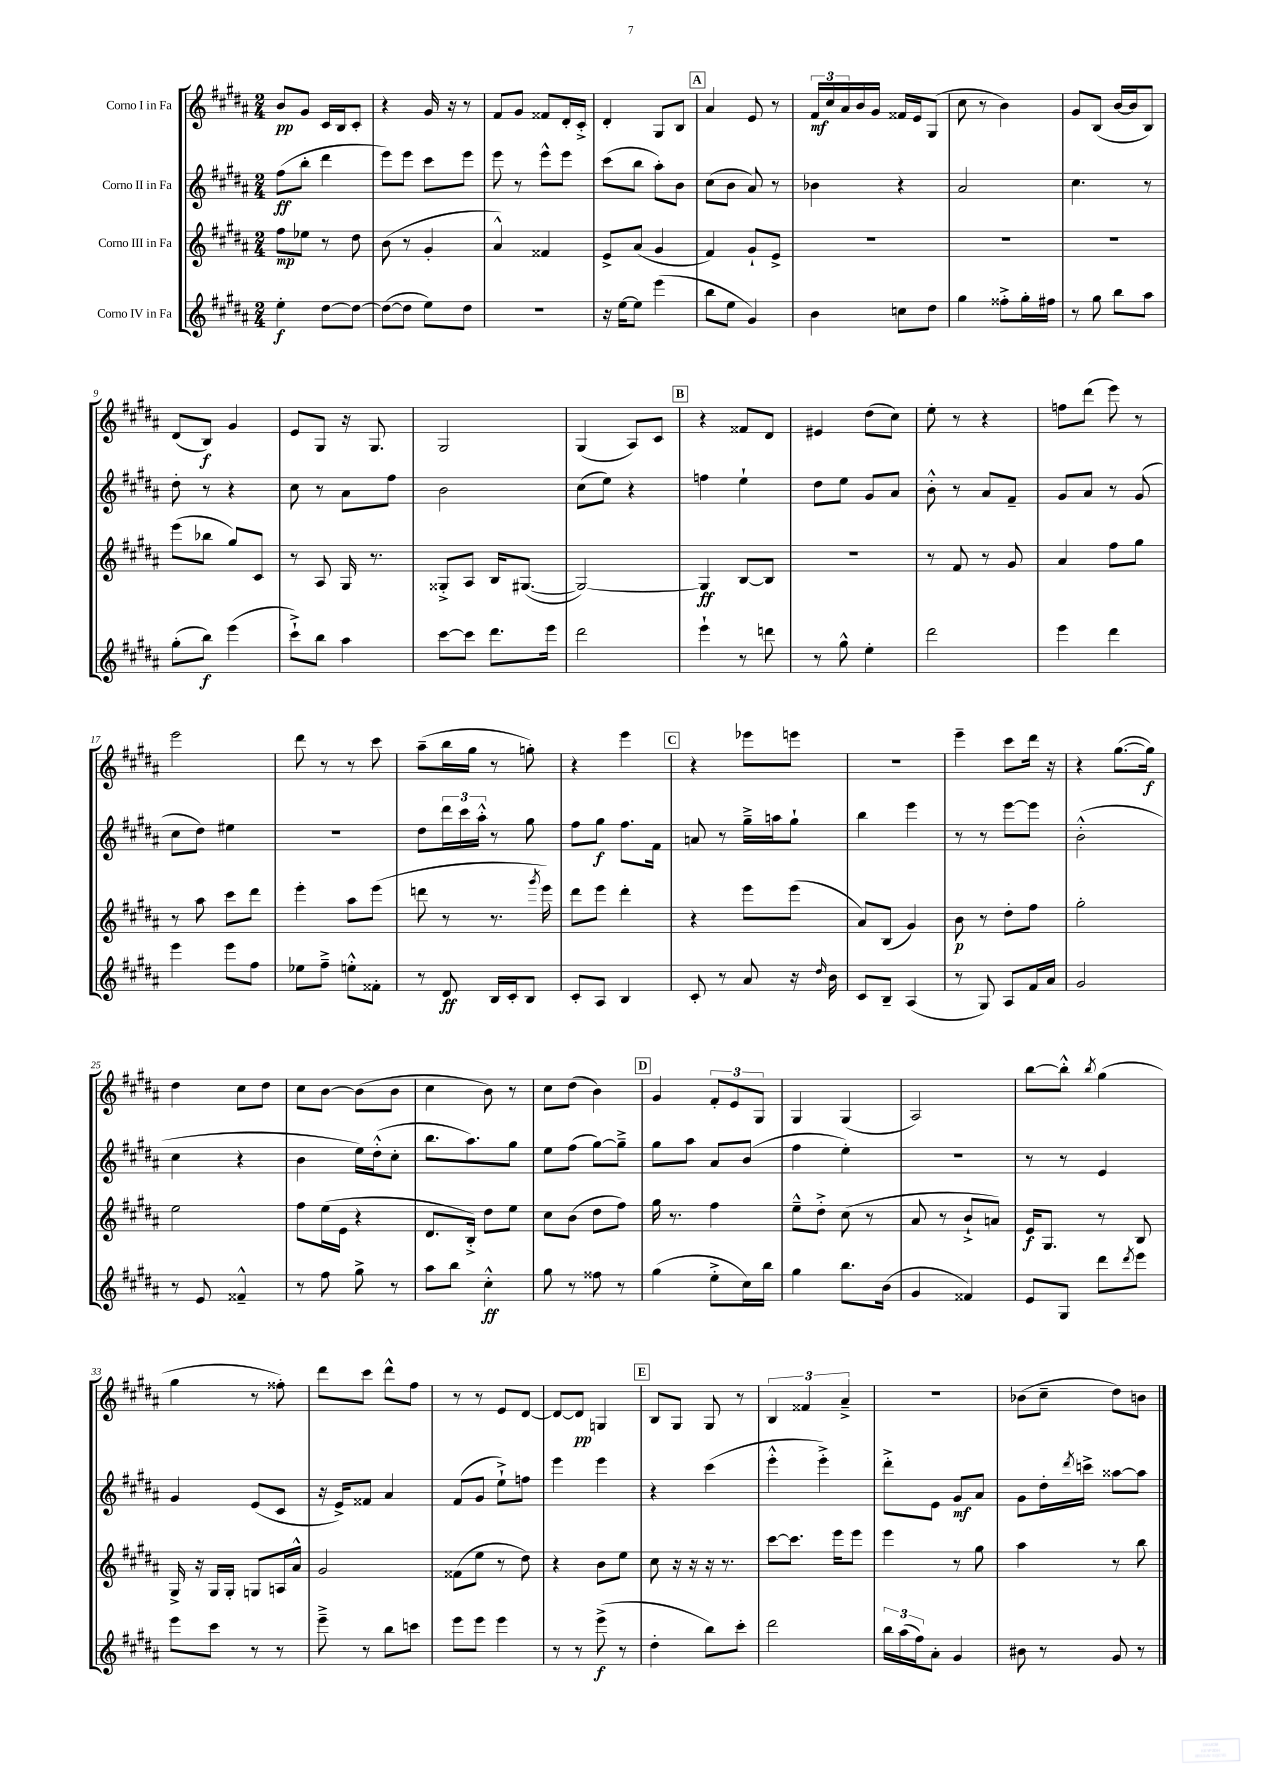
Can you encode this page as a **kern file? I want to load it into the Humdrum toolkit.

**kern	**kern	**kern	**kern
*staff4	*staff3	*staff2	*staff1
*clefG2	*clefG2	*clefG2	*clefG2
*k[f#c#g#d#a#]	*k[f#c#g#d#a#]	*k[f#c#g#d#a#]	*k[f#c#g#d#a#]
*M2/4	*M2/4	*M2/4	*M2/4
4ee'	8ff#	(8ff#	8b
.	8ee-	8bb'	8g#
[8dd#	8r	4ddd#	16c#
.	.	.	16B
8dd#_	8dd#	.	8c#'
=	=	=	=
(8dd#_	(8b	8eee)	4r
8dd#]	8r	8eee	.
8ee)	4g#'	8ccc#	16g#
.	.	.	16r
8dd#	.	8eee	8r
=	=	=	=
2r	4a#^^)	8eee	8f#
.	.	8r	8g#
.	4f##	8eee^^	8f##
.	.	8eee	16d#'
.	.	.	16c#'^
=	=	=	=
16r	8e^	(8ccc#	4d#'
[16ee	.	.	.
8ee]	(8a#	8bb	.
(4eee	4g#	8aa#')	8G#
.	.	8b	8B
=	=	=	=
8bb	4f#)	(8cc#	4a#
8ee	.	8b	.
4g#)	8g#`	8a#)	8e
.	8e^	8r	8r
=	=	=	=
4b	2r	4b-	24f#
.	.	.	24cc#
.	.	.	24a#
.	.	.	16b
.	.	.	16g#
8cc	.	4r	16f##
.	.	.	16e
8dd#	.	.	(8G#
=	=	=	=
4gg#	2r	2a#	8cc#
.	.	.	8r
8ff##'^	.	.	4b)
16gg#'	.	.	.
16ff#	.	.	.
=	=	=	=
8r	2r	4.cc#	8g#
8gg#	.	.	(8B
8bb	.	.	[16b
.	.	.	16b]
8aa#	.	8r	8B)
=	=	=	=
(8gg#'	(8eee	8dd#'	(8d#
8bb)	8bb-	8r	8B)
(4eee	8gg#)	4r	4g#
.	8c#	.	.
=	=	=	=
8ccc#`^)	8r	8cc#	8e
8bb	8A#	8r	8G#
4aa#	16G#	8a#	16r
.	8.r	.	8.G#
.	.	8ff#	.
=	=	=	=
[8ccc#	8G##'^	2b	2G#
8ccc#]	8A#	.	.
8.ddd#	16B	.	.
.	([8.G#	.	.
16eee	.	.	.
=	=	=	=
2ddd#	2G#_)	(8cc#	(4G#
.	.	8ee)	.
.	.	4r	8A#)
.	.	.	8c#
=	=	=	=
4eee`	4G#]	4ff	4r
8r	[8B	4ee`	8f##
8ddd	8B]	.	8d#
=	=	=	=
8r	2r	8dd#	4e#
8gg#^^	.	8ee	.
4ee'	.	8g#	(8dd#
.	.	8a#	8cc#)
=	=	=	=
2ddd#	8r	8b'^^	8ee'
.	8f#	8r	8r
.	8r	8a#	4r
.	8g#	8f#~	.
=	=	=	=
4eee	4a#	8g#	8ff
.	.	8a#	(8ddd#
4ddd#	8ff#	8r	8eee)
.	8gg#	(8g#	8r
=	=	=	=
4eee	8r	8cc#	2eee
.	8aa#	8dd#)	.
8eee	8ccc#	4ee#	.
8ff#	8ddd#	.	.
=	=	=	=
8ee-	4eee'	2r	8ddd#
8ff#~^	.	.	8r
8ee'^^	8aa#	.	8r
8f##'	(8eee	.	8ccc#
=	=	=	=
8r	8ddd	8dd#	(8aa#~
8d#	8r	24ddd#	16bb
.	.	24ccc#	.
.	.	.	16gg#
.	.	24aa#'^^	.
16B	8.r	8r	8r
16c#'	.	.	.
8B	.	8gg#	8gg')
.	8qggg#	.	.
.	16eee)	.	.
=	=	=	=
8c#'	8ddd#	8ff#	4r
8A#	8eee	8gg#	.
4B	4ddd#'	8.ff#	4eee
.	.	16f#	.
=	=	=	=
8c#'	4r	8a	4r
8r	.	8r	.
8a#	8eee	16gg#~^	8eee-
.	.	16aa	.
16r	(8eee	8gg#`	8eee
16qqdd#	.	.	.
16b	.	.	.
=	=	=	=
8c#	8a#)	4bb	2r
8B~	(8B	.	.
(4A#	4g#)	4eee	.
=	=	=	=
8r	8b	8r	4eee~
8G#)	8r	8r	.
8A#	8dd#'	[8eee	8ccc#
16f#	8ff#	8eee]	16ddd#
16a#	.	.	16r
=	=	=	=
2g#	2gg#'	(2b'^^	4r
.	.	.	([8.gg#
.	.	.	16gg#])
=	=	=	=
8r	2ee	4cc#	4dd#
8e	.	.	.
4f##~^^	.	4r	8cc#
.	.	.	8dd#
=	=	=	=
8r	8ff#	4b	8cc#
8ff#	(16ee	.	[8b
.	16e	.	.
8gg#^	4r	16ee)	(8b]
.	.	(16dd#'^^	.
8r	.	8cc#'	8b
=	=	=	=
8aa#	8.d#	8.bb	4cc#
8bb	.	.	.
.	16B'^)	8.aa#)	.
4cc#'^^	8dd#	.	8b)
.	8ee	8gg#	8r
=	=	=	=
8gg#	8cc#	8ee	8cc#
8r	(8b	(8ff#	(8dd#
8ff##	8dd#	[8gg#)	4b)
8r	8ff#)	8gg#~^]	.
=	=	=	=
(4gg#	16gg#	8gg#	4g#
.	8.r	.	.
.	.	8aa#	.
8ee'^	4ff#	8a#	12f#'
.	.	.	12e
16cc#)	.	(8b	.
.	.	.	12G#
16bb	.	.	.
=	=	=	=
4gg#	8ee~^^	4ff#	4G#
.	8dd#'^	.	.
8.bb	(8cc#	4ee')	(4G#
.	8r	.	.
(16b	.	.	.
=	=	=	=
4g#	8a#	2r	2A#)
.	8r	.	.
4f##)	8b`^	.	.
.	8a)	.	.
=	=	=	=
8e	16e	8r	[8bb
.	8.G#	.	.
8G#	.	8r	8bb'^^]
.	.	.	8qbb
8ddd#	8r	4e	(4gg#
8qddd#	.	.	.
8eee	8B	.	.
=	=	=	=
8eee	16G#^	4g#	4gg#
.	16r	.	.
8ccc#	16G#	.	.
.	16G#'	.	.
8r	8G	(8e	8r
8r	16A	8c#	8ff##')
.	16a#^^	.	.
=	=	=	=
8eee~^	2g#	16r	8ddd#
.	.	16e^)	.
8r	.	8f##	8ccc#
8bb	.	4a#	8ddd#^^
8ccc	.	.	8ff#
=	=	=	=
8eee	(8f##	(8f#	8r
8eee	8ee	8g#	8r
4eee	8r	8ee`^)	8e
.	8dd#)	8ff	[8d#
=	=	=	=
8r	4r	4eee	8d#_
8r	.	.	8d#]
(8eee^	8b	4eee	4G
8r	8ee	.	.
=	=	=	=
4dd#'	8cc#	4r	8B
.	16r	.	8G#
.	16r	.	.
8bb)	16r	(4ccc#	8G#
.	8.r	.	.
8ccc#'	.	.	8r
=	=	=	=
2ddd#	[8ccc#	4eee'^^	6B
.	8.ccc#]	.	.
.	.	.	6f##
.	.	4eee'^)	.
.	16eee	.	.
.	.	.	6a#~^
.	8eee	.	.
=	=	=	=
24bb	4eee	8ddd#'^	2r
(24aa#	.	.	.
24ff#)	.	.	.
8a#'	.	8e	.
4g#	8r	8g#	.
.	8gg#	8a#	.
=	=	=	=
8b#	4aa#	8g#	(8b-
8r	.	16dd#'	8cc#~
.	.	8qddd#	.
.	.	16ccc^	.
8g#	8r	[8aa##	8dd#)
8r	8bb	8aa##]	8b
==	==	==	==
*-	*-	*-	*-
